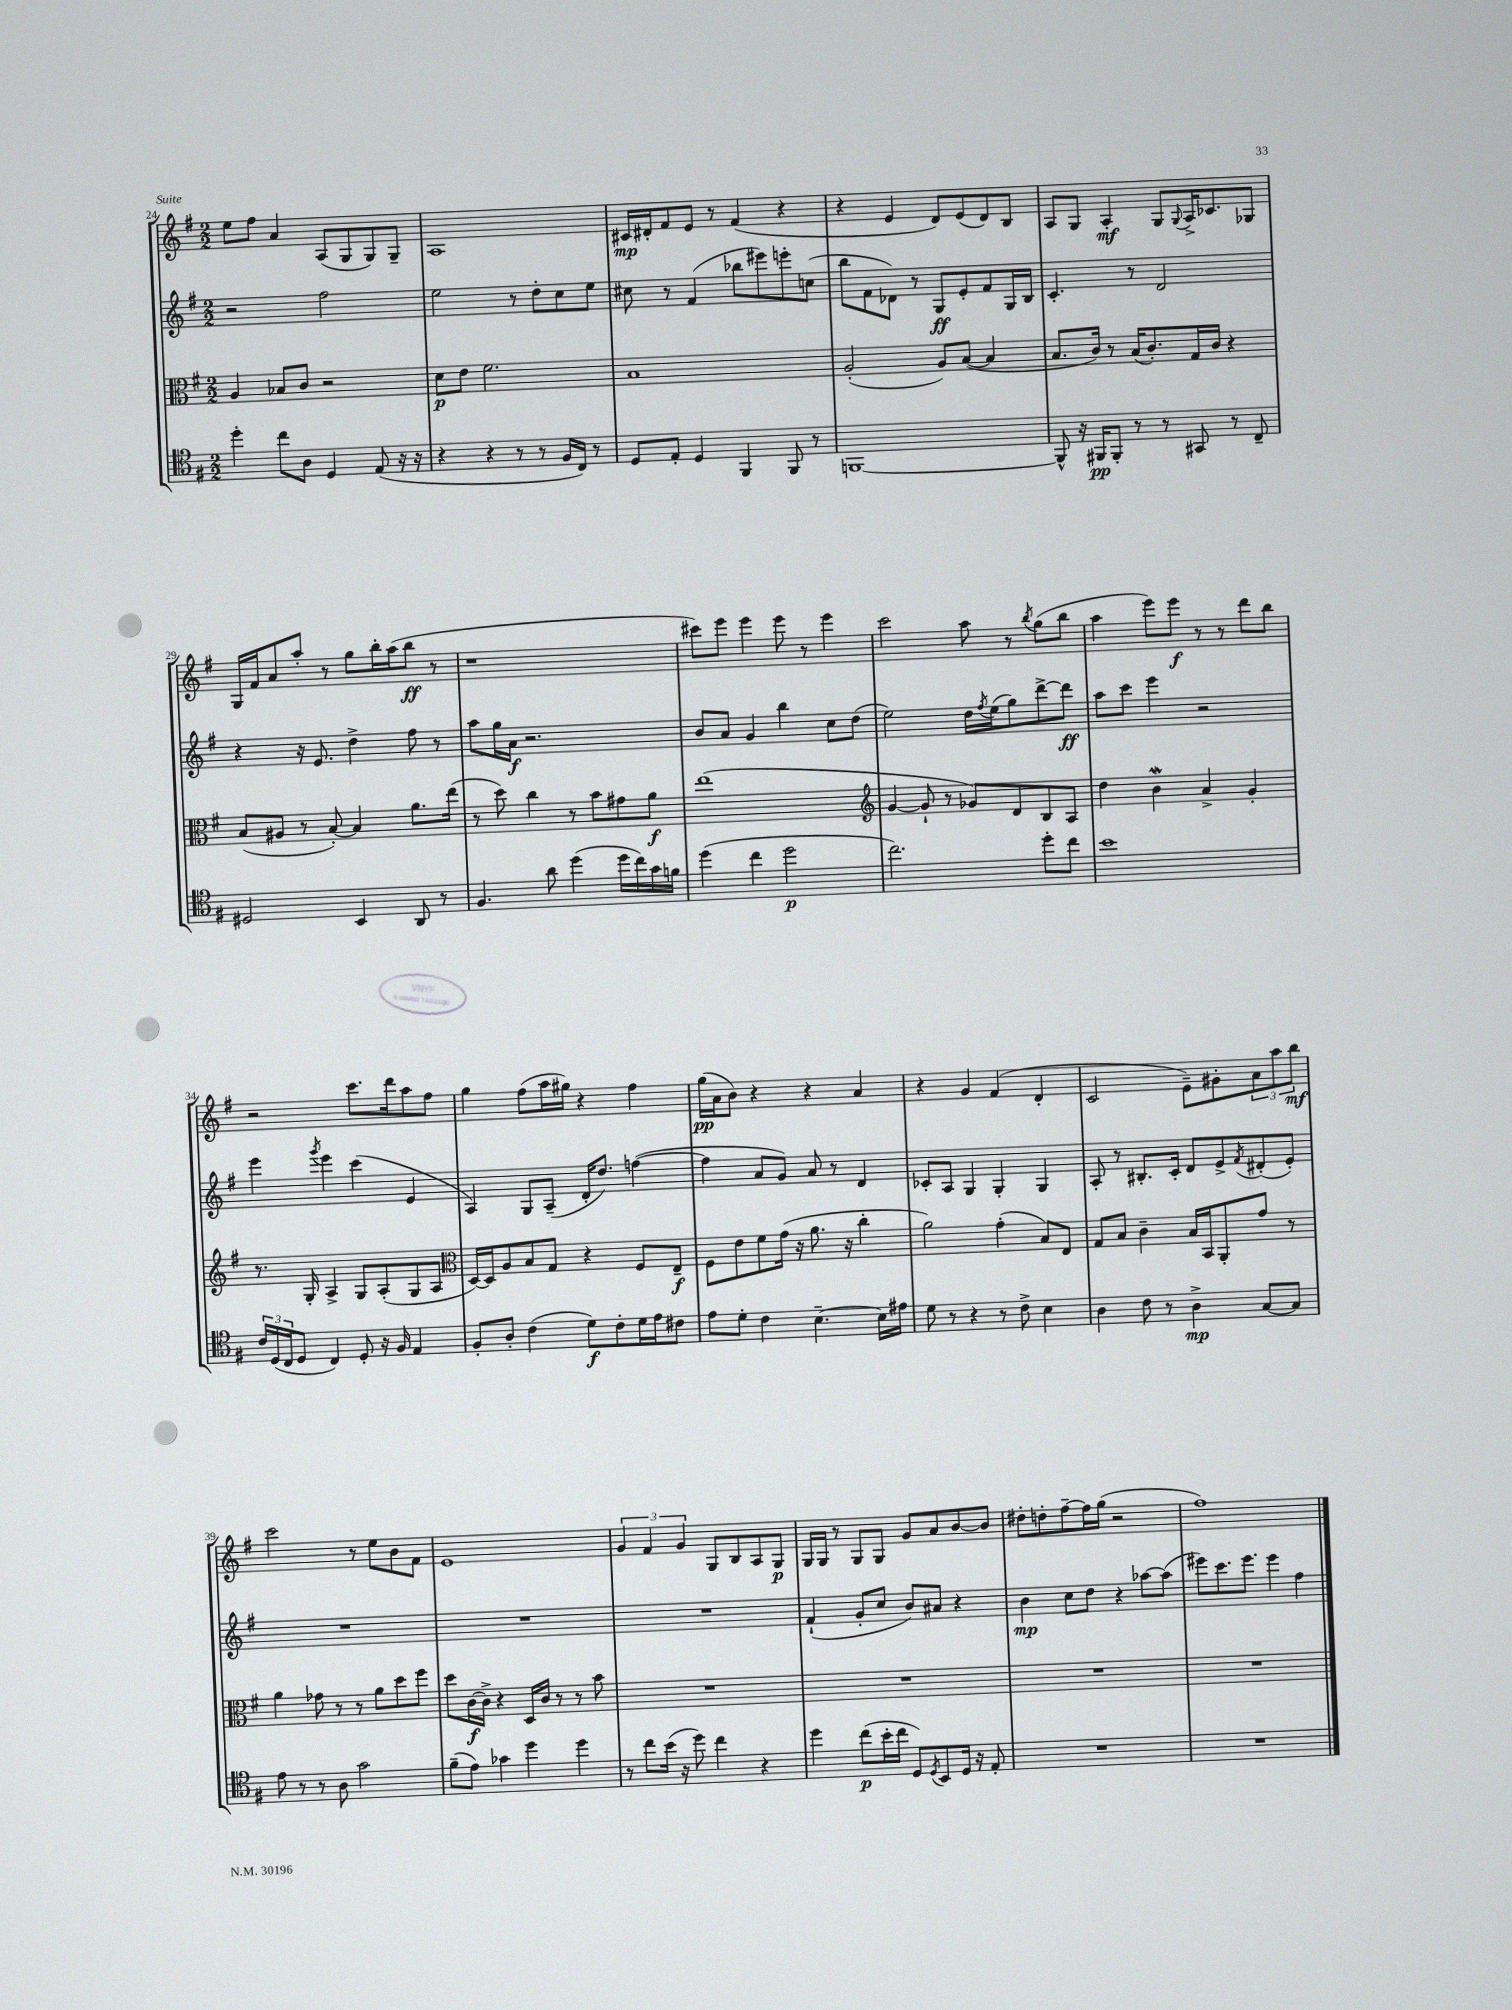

**kern	**kern	**kern	**kern
*staff4	*staff3	*staff2	*staff1
*clefC4	*clefC3	*clefG2	*clefG2
*k[f#]	*k[f#]	*k[f#]	*k[f#]
*M2/2	*M2/2	*M2/2	*M2/2
4dd'	4A	2r	8ee
.	.	.	8ff#
8cc	8B-	.	4a
8A	8c	.	.
4D	2r	2ff#	(8A
.	.	.	8G
(8E	.	.	8G)
16r	.	.	8G~
16r	.	.	.
=	=	=	=
4r	8d	2ee	1A
.	8e	.	.
4r	2.f#	.	.
8r	.	8r	.
8r	.	8dd'	.
16F#	.	8cc	.
16C)	.	.	.
8r	.	8ee	.
=	=	=	=
8D	1B	8cc#	16c#
.	.	.	16d#'
8E'	.	8r	8f#
4D	.	(4f#	8e
.	.	.	8r
4FF#	.	8bb-	(4f#
.	.	8eee#)	.
8FF#	.	8eee'	4r
8r	.	(8cc	.
=	=	=	=
[1FF	(2A'	8bb	4r
.	.	8f#	.
.	.	8d-)	4e
.	.	8r	.
.	8A)	8G	8d)
.	([8B	8e'	(8e
.	4B]	8f#	8d)
.	.	16G	8B
.	.	16B	.
=	=	=	=
8FF^^]	8.B	4.c'	8A
16r	.	.	8G
16FF#	16c)	.	.
8FF#'	8r	.	4A'
8r	(16B	8r	.
.	8.c')	.	.
8r	.	2d	8G
.	.	.	8qqG
8GG#	16G	.	16A^
.	16c	.	8.c-
8r	4r	.	.
8C~	.	.	8G-
=	=	=	=
2D#	(8B	4r	16G
.	.	.	16f#
.	8A#	.	8a
.	8r	16r	8aa'
.	.	8.e	.
.	[8B')	.	8r
4BB	4B]	4dd^	8gg
.	.	.	16bb'
.	.	.	(16aa
8AA	8.a	8ff#	8bb
8r	.	8r	8r
.	(16ee	.	.
=	=	=	=
4.F#	8r	8aa	1r
.	8dd)	16gg	.
.	.	16a	.
.	4cc	2.r	.
8a	.	.	.
(4dd	8r	.	.
.	8b	.	.
16dd	8g#	.	.
16cc)	.	.	.
16g	8a	.	.
16f	.	.	.
=	=	=	=
(4dd	(1ee	8b	8ccc#)
.	.	8a	8eee
4cc	.	4g	4eee
2dd	.	4bb	8eee
.	.	.	8r
.	.	8cc	4eee
.	.	(8dd	.
=	=	=	=
*	*clefG2	*	*
2.cc)	[4g	2ee)	2ccc
.	8g`]	.	.
.	8r	.	.
.	8g-)	16dd	8aa
.	.	8qff#	.
.	.	(16ee	.
.	8d	8gg)	8r
.	.	.	8qbb
8dd'	8B	[8ddd^	(8gg
8cc	8A	8ddd]	8bb
=	=	=	=
1b	4dd	8aa	4aa
.	.	8ccc	.
.	4b	4eee	8eee)
.	.	.	8eee
.	4a^	2r	8r
.	.	.	8r
.	4g'	.	8ddd
.	.	.	8bb
=	=	=	=
24c	8.r	4eee	2r
(24D	.	.	.
24C	.	.	.
8D	.	.	.
.	16G'	.	.
.	.	8qggg	.
4C)	4A^	4eee	.
8D'	8G	(4ccc	8.ccc
16r	(8A'	.	.
16F#	.	.	16ddd
4E	8G	4e	8aa
.	8A	.	8ff#
=	=	=	=
*	*clefC3	*	*
8F#'	[16D)	4A)	4gg
.	16D]	.	.
8A'	8A	.	.
(4c	8B	8G	(8ff#
.	8G	(8A~	16aa
.	.	.	16gg#)
8d)	4r	16d'	4r
.	.	8.dd)	.
8c'	.	.	.
16d	8F#	([4ff	4ff#
16e	.	.	.
8c#	8E~	.	.
=	=	=	=
8e	8F#	4ff]	(16gg
.	.	.	16a
8d'	8e	.	8b)
4c	8f#	8a	4r
.	(16g	8g)	.
.	16r	.	.
[4.B~	8.a	8a	4r
.	.	8r	.
.	16r	.	.
.	4cc'	4d	4a
16B]	.	.	.
16e#	.	.	.
=	=	=	=
8d	2a)	8c-'	4r
8r	.	8A	.
4r	.	4G	4g
8r	(4g'	4G'	(4f#
8c^	.	.	.
4B	8B)	4G	4d'
.	8E	.	.
=	=	=	=
4A	8G	8A'	2c
.	8B	8r	.
8c	4c~	8.B#'	.
8r	.	.	.
.	.	16c'	.
4A^	16B	8d	8e~)
.	16BB	.	.
.	8AA'	8e^	8g#'
.	.	8qf#	.
[8G	8g	(8d#'	12a
.	.	.	12aa
8G]	8r	8e')	.
.	.	.	12bb
=	=	=	=
8e	4a	1r	2ccc
8r	.	.	.
8r	8g-	.	.
8A	8r	.	.
2g	8r	.	8r
.	8a	.	8ee
.	8dd	.	8b
.	8ff#	.	8f#
=	=	=	=
(8f#~	8dd	1r	1e
8e)	[16c	.	.
.	16c^]	.	.
4g-	4r	.	.
4dd	16D	.	.
.	16c	.	.
.	8r	.	.
4dd	8r	.	.
.	8b	.	.
=	=	=	=
8r	1r	1r	6g
8cc	.	.	.
.	.	.	6f#
(16b	.	.	.
16r	.	.	.
.	.	.	6g
8dd)	.	.	.
4cc	.	.	8G
.	.	.	8B
4r	.	.	8A
.	.	.	8G
=	=	=	=
4dd	1r	(4f#`	16G
.	.	.	16G
.	.	.	8r
(8cc	.	8g'	8G
16b'	.	8cc	8G
16cc	.	.	.
8D)	.	8b)	8g
8qD	.	.	.
8BB	.	8a#	8a
16D	.	4r	[8b
16r	.	.	.
8E'	.	.	8b]
=	=	=	=
1r	1r	4b	8dd#'
.	.	.	8dd'
.	.	8cc	[8ff#~
.	.	8dd	16ff#]
.	.	.	(16gg
.	.	4r	2r
.	.	[8aa-	.
.	.	(8aa-]	.
=	=	=	=
1r	1r	8eee#)	1ff#)
.	.	8.ccc	.
.	.	8.eee#	.
.	.	4eee#	.
.	.	4ff#	.
==	==	==	==
*-	*-	*-	*-
